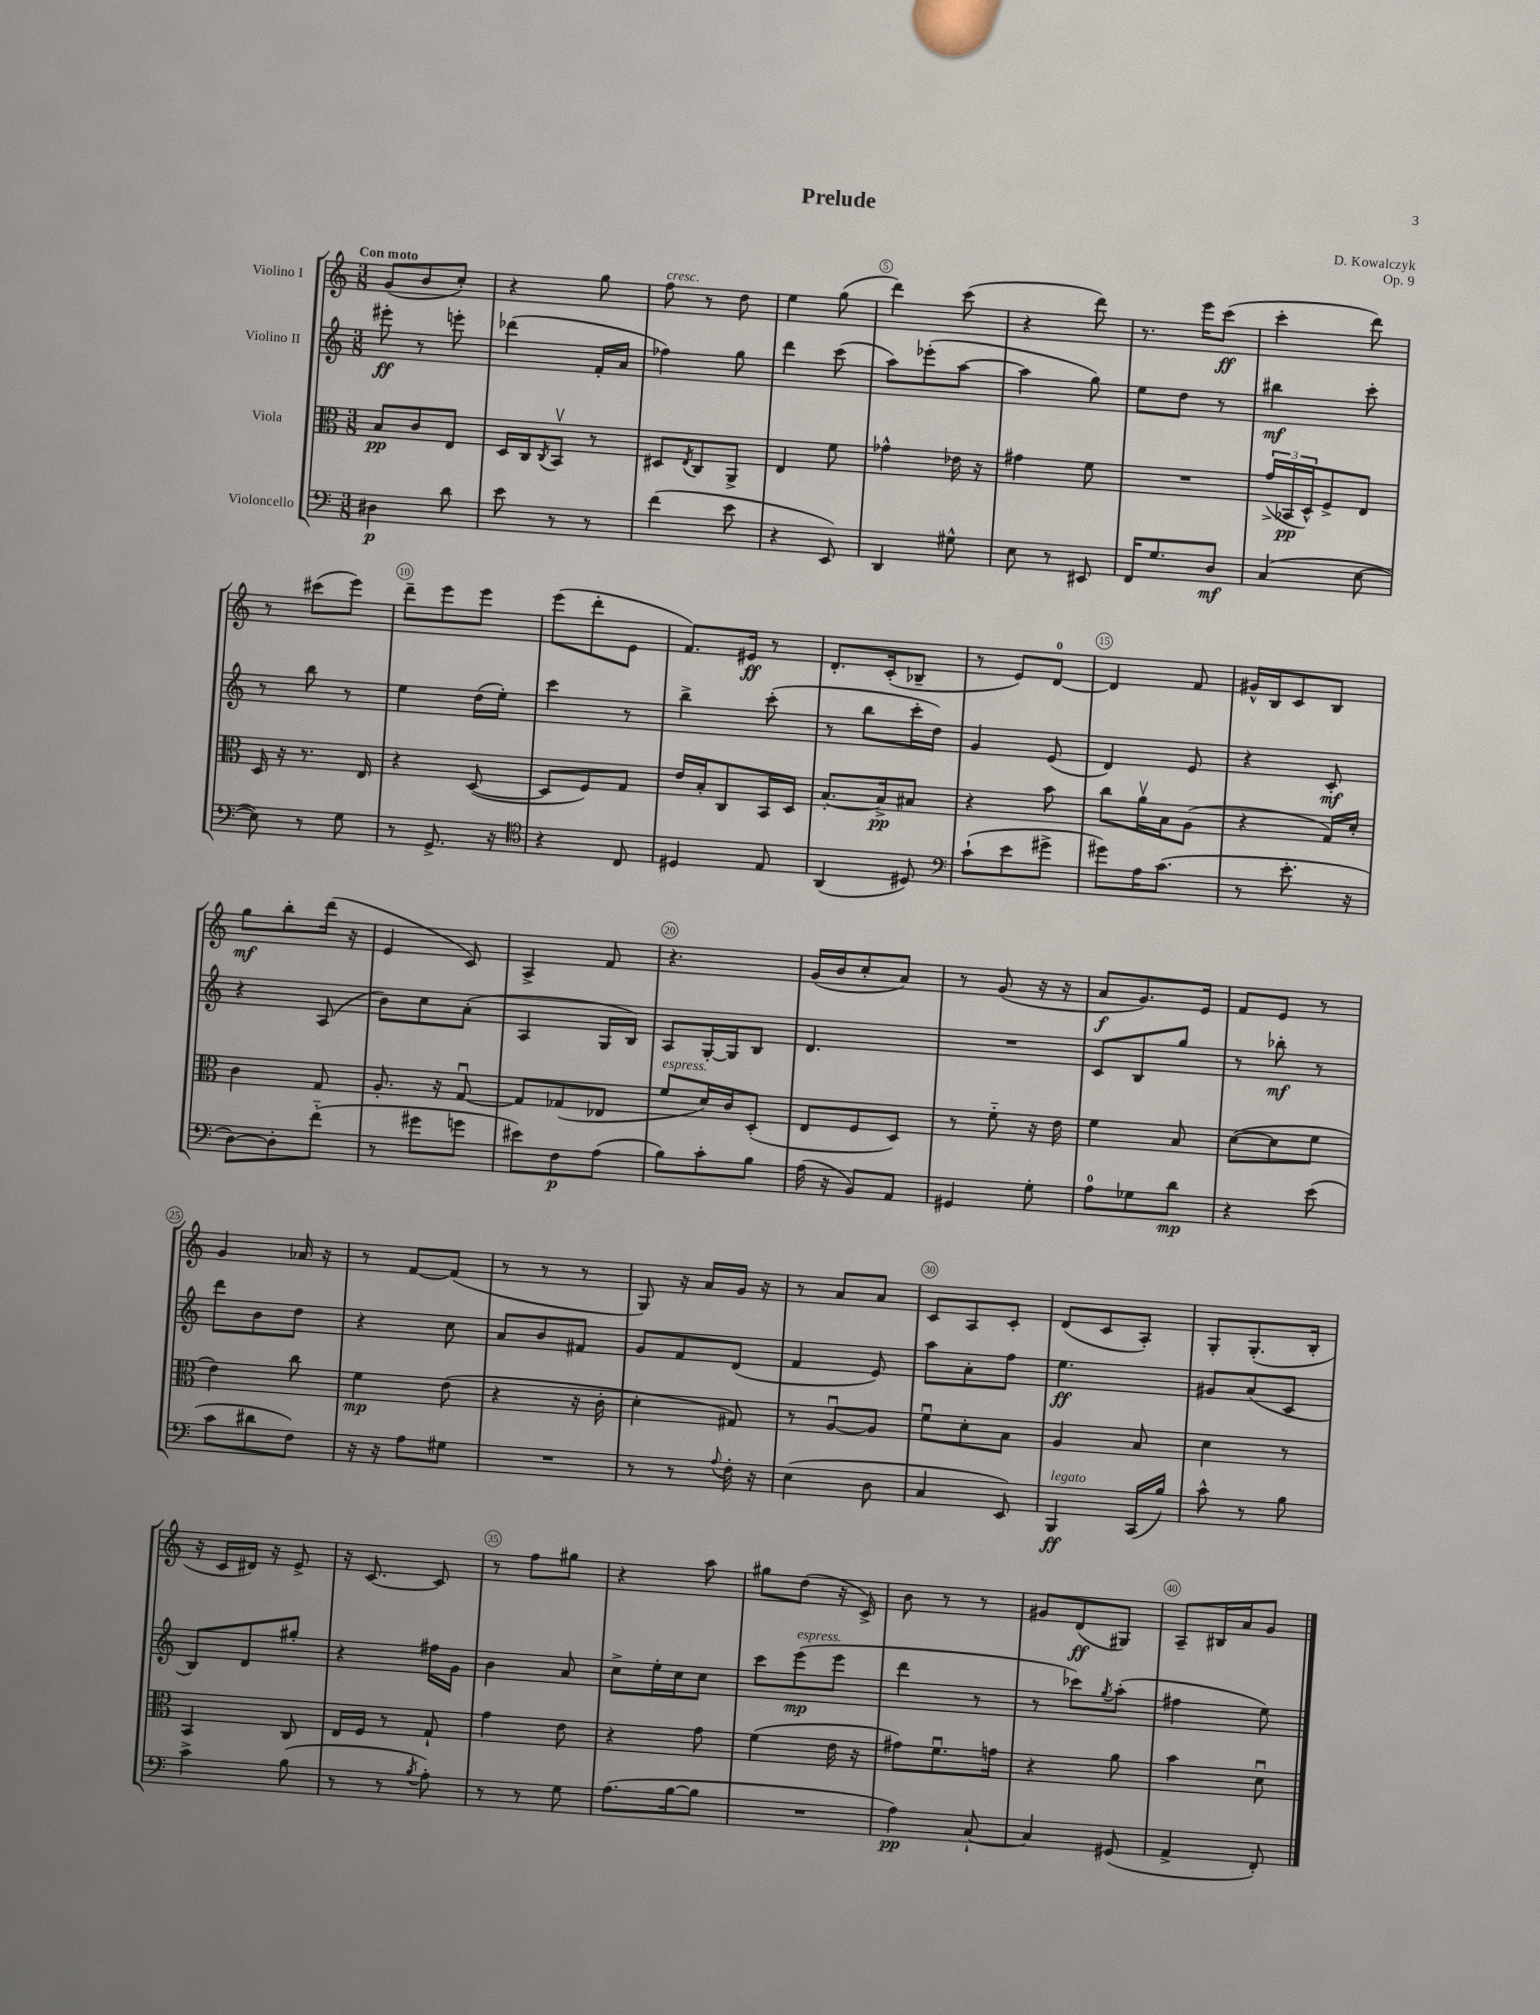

**kern	**kern	**kern	**kern
*staff4	*staff3	*staff2	*staff1
*clefF4	*clefC3	*clefG2	*clefG2
*k[]	*k[]	*k[]	*k[]
*M3/8	*M3/8	*M3/8	*M3/8
4D#	8B	8eee#'	(8g
.	8c	8r	8b
8d	8E	8eee'	8cc')
=	=	=	=
8e	16D	(4ddd-	4r
.	16C	.	.
.	8qC	.	.
8r	8BBv	.	.
8r	8r	16f'	8gg
.	.	16a	.
=	=	=	=
(4f	8D#	4ff-)	8ff
.	8qE	.	.
.	8C	.	8r
8e	8AA^	8gg	8dd
=	=	=	=
4r	4E	4ddd	4ee
8EE)	8f	(8ccc	(8gg
=	=	=	=
4DD	4g-^^	8aa)	4ddd)
.	.	(8eee-'	.
8G#^^	16e-	[8aa	(8ccc
.	16r	.	.
=	=	=	=
8E	4g#	4aa]	4r
8r	.	.	.
8EE#	8f	8gg)	8ddd)
=	=	=	=
16FF	4.r	8ee	8.r
8.G	.	.	.
.	.	8dd	.
.	.	.	16eee
8D	.	8r	(8ccc
=	=	=	=
(4C	(24g^	4bb#	4ccc'
.	24BB-	.	.
.	24D^^)	.	.
.	8F^	.	.
[8E	8E	8ccc'	8ddd)
=	=	=	=
8E])	16D	8r	8r
.	16r	.	.
8r	8.r	8bb	(8ccc#
8G	.	8r	8eee)
.	16E	.	.
=	=	=	=
8r	4r	4ee	8ddd~
8.GG^	.	.	8eee
.	([8D	(16dd	8eee
16r	.	16ee')	.
=	=	=	=
*clefC4	*	*	*
4r	8D]	4ccc	(8eee
.	8F)	.	8ddd'
8C	8G	8r	8e
=	=	=	=
4D#	16e	4bb^	8.f)
.	16B'	.	.
.	8C	.	.
.	.	.	16e#
8E	16BB	(8ccc'	8r
.	16D	.	.
=	=	=	=
(4AA	[8.B'	8r	8.d'
.	.	8bb	.
.	16B^]	.	(16c'
8D#)	8B#	16ccc'	8B-~
.	.	16dd)	.
=	=	=	=
*clefF4	*	*	*
(8c`	4r	4g	8r
8e	.	.	8e)
8g#^	8b	(8e	[8d
=	=	=	=
8g#)	8cc	4d)	4d]
16A	16av	.	.
(8.c	16B	.	.
.	(8A	8e	8f
=	=	=	=
8r	4r	4r	16g#^^
.	.	.	16B
8.e'	.	.	8c
.	16G)	8c'	8B
16r	16d'	.	.
=	=	=	=
[8D)	4c	4r	8gg
8D']	.	.	8bb'
(8f'~	8G	(8A	(16ddd
.	.	.	16r
=	=	=	=
8r	8.A'	8b)	4e
8g#	.	8cc	.
.	16r	.	.
8g	[8Gu	(8a'	8c)
=	=	=	=
8e#)	8G]	4A	4A^
8F	(8G-	.	.
(8A	8E-	16G	8f
.	.	16B)	.
=	=	=	=
8B)	8f	8A	4.r
8c'	16d)	[16G'	.
.	16c	16G]	.
8B	(8D'	8B	.
=	=	=	=
(16A	8E	4.d	(16g
16r	.	.	16b
8BB)	8F	.	8cc'
8AA	8D)	.	8a)
=	=	=	=
4GG#	8r	4.r	8r
.	8f'~	.	(8g
8G'	16r	.	16r
.	16e	.	16r
=	=	=	=
8A	4f	8c	8a
8G-	.	8B	8.g)
8d	8B	8gg	.
.	.	.	16e
=	=	=	=
4r	([8d	8r	8f
.	8d]	8bb-'	8e
(8e	8f	8r	8r
=	=	=	=
8c	4e)	8ddd	4g
8d#	.	8b	.
8F)	8cc	8dd	16a-
.	.	.	16r
=	=	=	=
16r	4f	4r	8r
16r	.	.	.
8A	.	.	[8f
8G#	(8e	8cc	(8f]
=	=	=	=
4.r	4r	8a	8r
.	.	8b	8r
.	16r	8f#	8r
.	16c'	.	.
=	=	=	=
8r	4d'	8g	8G)
8r	.	8f	16r
.	.	.	16a
8qqA	.	.	.
16F'	8G#)	(8d	16g
16r	.	.	16r
=	=	=	=
(4E	8r	4f	8r
.	[8Au	.	8a
8D	8A]	8e)	8a
=	=	=	=
4C	8fu	8aa	8c
.	8d'	8a'	8A
8EE)	8B	8ff	8c'
=	=	=	=
4BBB	4A	4.ee	(8d
.	.	.	8c
(16CC	8B	.	8A')
16B)	.	.	.
=	=	=	=
8c^^	4d	8g#	8G'
8r	.	(8a	(8.G'
8B	8r	8c	.
.	.	.	16B'
=	=	=	=
4c^	4BB	8B)	16r
.	.	.	16c
.	.	8d	16d#)
.	.	.	16r
(8B	8C	8gg#'	8e^
=	=	=	=
8r	16E	4r	16r
.	16F	.	[8.c
8r	8r	.	.
8qB	.	.	.
8A')	8G`	16ff#	8c]
.	.	16g	.
=	=	=	=
8r	4g	4b	8r
8r	.	.	8ff
8G	8e	8a	8gg#
=	=	=	=
(8.A	4r	8cc^	4r
.	.	16ee'	.
[16B	.	16cc	.
8B]	8g	8cc	8aa
=	=	=	=
4.r	(4f	8ccc	8gg#
.	.	(8eee	(8dd
.	16e	8eee	16r
.	16r	.	16c^)
=	=	=	=
4A)	8g#)	4ddd	8b
.	8.fu	.	8r
[8C`	.	8r	8r
.	16g	.	.
=	=	=	=
4C]	4r	8r	8g#
.	.	8ccc-)	(8d
.	.	8qgg	.
(8GG#	8a	(8aa'	8G#)
=	=	=	=
4AA^	4b	4ff#	8A~
.	.	.	16B#
.	.	.	16a
8FF')	8du	8ee)	8g
==	==	==	==
*-	*-	*-	*-
